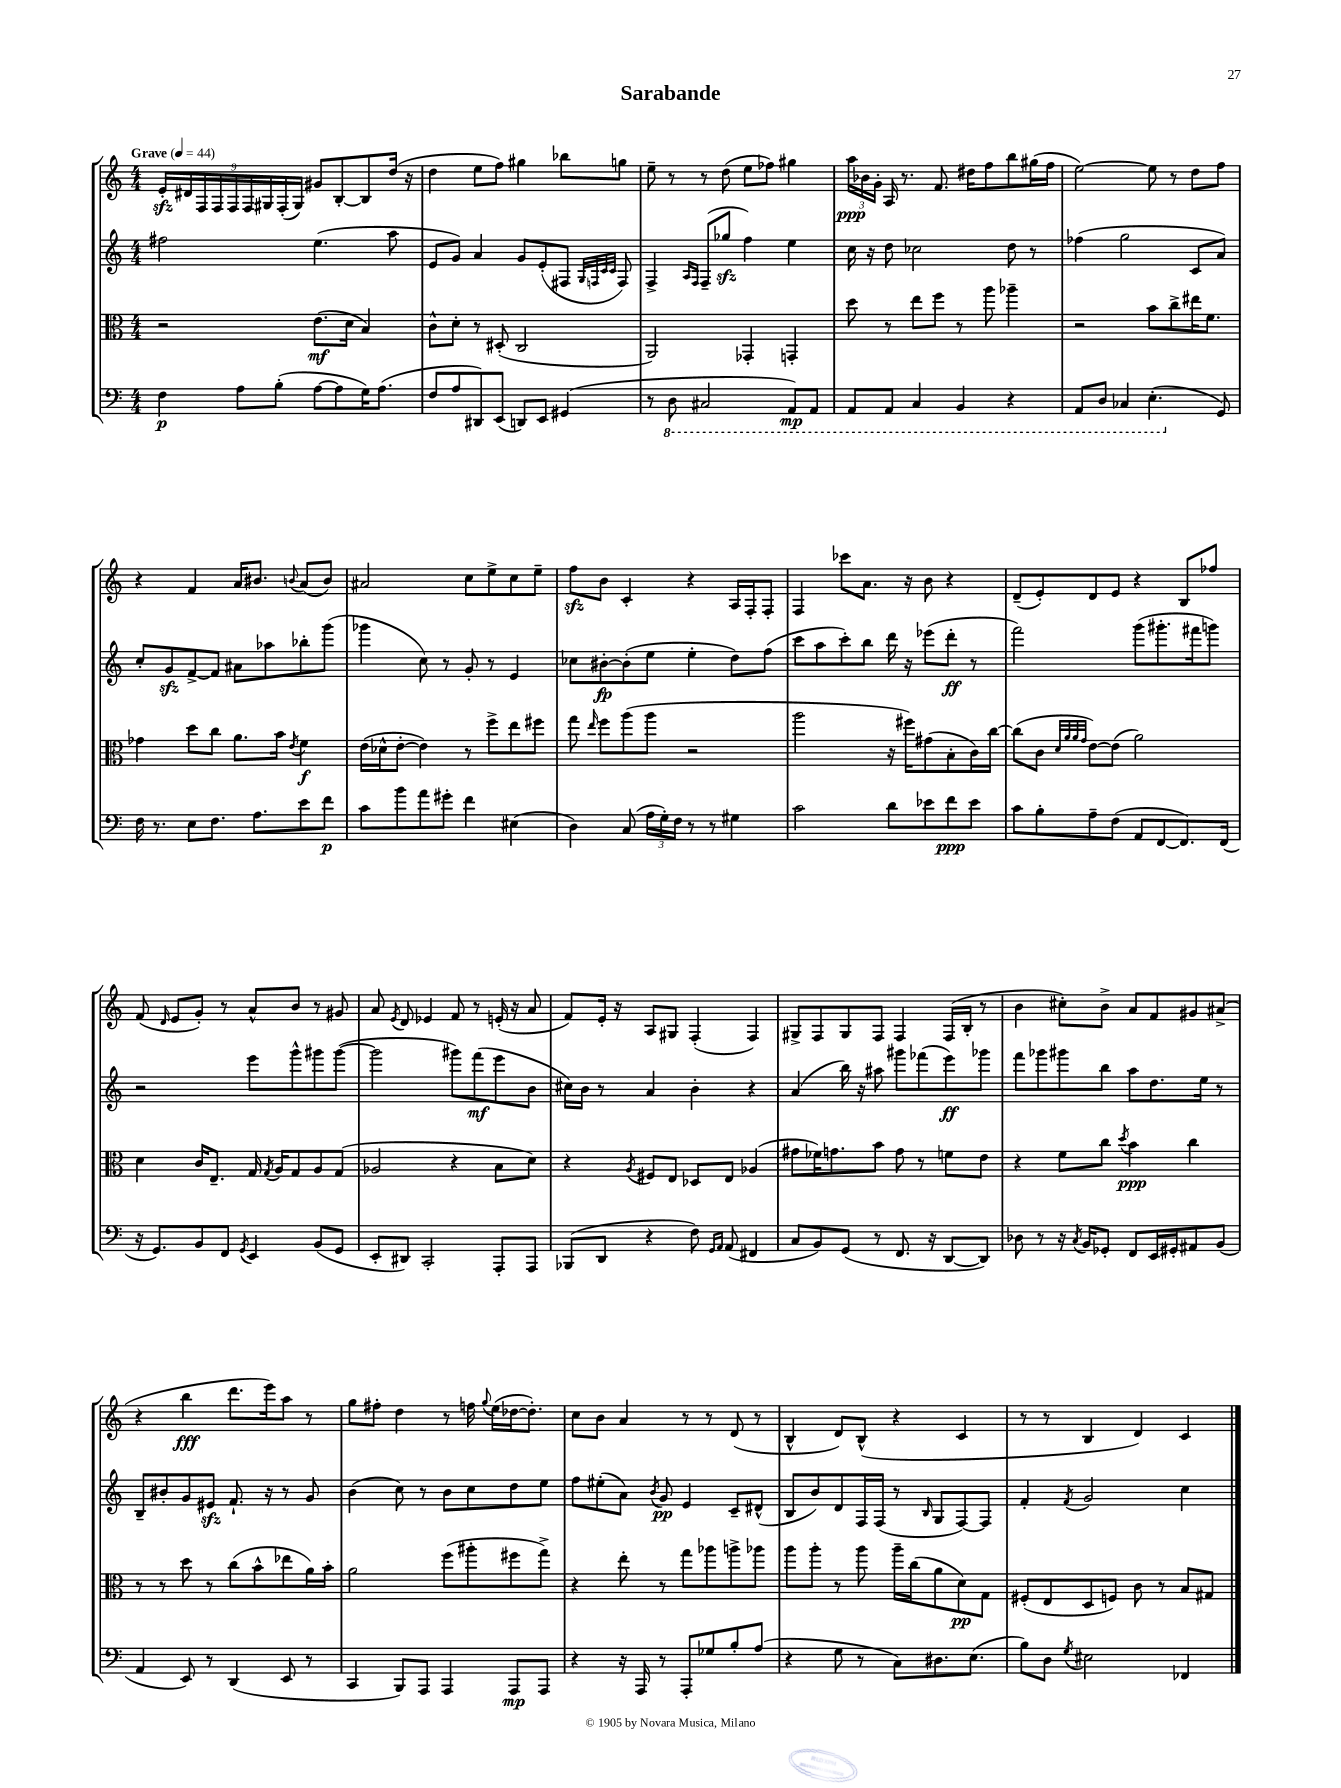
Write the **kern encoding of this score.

**kern	**kern	**kern	**kern
*staff4	*staff3	*staff2	*staff1
*clefF4	*clefC3	*clefG2	*clefG2
*k[]	*k[]	*k[]	*k[]
*M4/4	*M4/4	*M4/4	*M4/4
*MM44	*MM44	*MM44	*MM44
4F\	2r	2ff#\	18e'/LL
.	.	.	18d#/
.	.	.	18F/
.	.	.	18F/
.	.	.	18F/
8A\L	.	.	.
.	.	.	18F/
.	.	.	18G#/
(8B'\J	.	.	.
.	.	.	(18F'/
.	.	.	18G#/JJ)
[8A\L	(8.e\L	(4.ee\	8g#/L
8A\]	.	.	[8B'/
.	16d\Jk	.	.
16G\K)	4B/)	.	8B/]
(8.A\J	.	.	.
.	.	8aa\	(16dd/Jk
.	.	.	16r
=	=	=	=
8F/L	8c^^\L	8e/L	4dd\
8A/	8d'\J	8g/J)	.
8DD#/)	8r	4a/	8ee\L
(8EE/J	(8D#'/	.	8ff\J)
8DD/L)	2C/	8g/L	4gg#\
8EE/J	.	(8e'/	.
(4GG#/	.	8F#/J	8bb-\L
.	.	32qqG/LLL	.
.	.	32qqF/	.
.	.	32qqc/	.
.	.	32qqc/JJJ	.
.	.	8F/)	8gg\J
=	=	=	=
8r	2AA/)	4F^/	8ee~\
8DD\	.	.	8r
.	.	16qqA/LL	.
.	.	16qqF/JJ	.
2CC#/	.	(8F~/L	8r
.	.	8gg-/J	(8dd\
.	4GG-'/	4ff\)	8ee\L
.	.	.	8ff-\J)
8AAA/L)	4GG'/	4ee\	4gg#\
8AAA/J	.	.	.
=	=	=	=
8AAA/L	8dd\	16cc\	24aa\LL
.	.	.	24b-\
.	.	16r	.
.	.	.	24g'\JJ
8AAA/J	8r	8dd\	16A/
.	.	.	8.r
4CC/	8ee\L	2cc-\	.
.	8ff\J	.	8.f/
4BBB/	8r	.	.
.	.	.	16dd#\LK
.	8aa\	.	8ff\
4r	4aa-~\	8dd\	8bb\
.	.	8r	(16gg#\L
.	.	.	16ff\JJ
=	=	=	=
8AAA/L	2r	(4ff-\	[2ee\)
8DD/J	.	.	.
4CC-/	.	2gg\	.
(4.EE'\	8b\L	.	8ee\]
.	8cc^\	.	8r
.	16ee#\K	8c/L	8dd\L
.	8.f\J	.	.
8GG/)	.	8a/J)	8ff\J
=	=	=	=
16F\	4g-\	8cc'/L	4r
8.r	.	.	.
.	.	8g/	.
8E\L	8dd\L	[8f^/	4f/
8.F\J	8cc\J	8f/]J	.
.	8.a\L	8a#\L	16a/LK
8.A\L	.	.	8.b#/J
.	.	8aa-\	.
.	16b\Jk	.	.
.	8qe/	.	8qqb/
8e\	4f\	8bb-'\	(8a/L
8f\J	.	(8ggg\J	8b/J)
=	=	=	=
8c\L	(16e\LL	4ggg-\	2a#/
.	16d-^^\J	.	.
8b\	[8e'\J	.	.
8a\	4e\])	8cc\)	.
8g#'\J	.	8r	.
4f\	8r	8g'/	8cc\L
.	8ff^\L	8r	8ee^\
(4E#\	8ee\	4e/	8cc\
.	8ff#\J	.	8ee~\J
=	=	=	=
4D\)	8gg\	8cc-\L	8ff\L
.	16qqee/	.	.
.	8ff\L	[8b#'\	8b\J
(8C/	(8aa\	(8b#'\]	4c'/
24A\LL	8aa\J	8ee\J	.
24G'\)	.	.	.
24F\JJ	.	.	.
8r	2r	4ee'\	4r
8r	.	.	.
4G#\	.	8dd\L)	16A/LL
.	.	.	16F'/J
.	.	(8ff\J	8F'/J
=	=	=	=
2c\	2aa\	8ccc\L	4F/
.	.	8aa\	.
.	.	8ccc'\)	8ccc-\L
.	.	8bb\J	8.a\J
8d\L	16r	16ddd\	.
.	16ff#\LK)	16r	16r
8e-\	(8g#\	(8eee-\L	8b\
8f\	8B'\	8ddd'\J	4r
8e-\J	16c\L)	8r	.
.	[16cc\JJ	.	.
=	=	=	=
8c\L	(8cc\]L	2fff\)	(8d~/L
8B'\	8c\J	.	8e'/)
.	32qqd/LLL	.	.
.	32qqa/	.	.
.	32qqa/	.	.
.	32qqg/JJJ	.	.
8A~\	[8e\L)	.	8d/
(8F\J	(8e\]J	.	8e/J
8AA/L	2a\)	(8ggg\L	4r
[8FF/	.	8.ggg#'\	.
8.FF/])	.	.	8B/L
.	.	16fff#\k	.
.	.	8ggg\J)	8ff-/J
(16FF/Jk	.	.	.
=	=	=	=
16r	4d\	2r	(8f/
8.GG/L)	.	.	.
.	.	.	16qqd/
.	.	.	8e/L
8BB/	16c/LK	.	8g'/J)
.	8.E~/J	.	.
8FF/J	.	.	8r
8qGG/	.	.	.
4EE/	16G/	8eee\L	8a^^/L
.	8qG/	.	.
.	16A/LK	.	.
.	8G/	8ggg^^\	8b/J
(8BB/L	8A/	8ggg#\	8r
8GG/J	(8G/J	([8ggg#\J	8g#/
=	=	=	=
8EE'/L	2A-/	2ggg#\]	8a/
.	.	.	8qe/
8DD#/J)	.	.	8d/
2CC'/	.	.	4e-/
.	4r	8ggg#\L)	8f/
.	.	(8fff\	8r
8AAA'/L	8B\L	8eee\	(16e'/
.	.	.	16r
8AAA/J	8d\J)	8b\J	8a/
=	=	=	=
(8BBB-/L	4r	16cc#\LL)	8f/L)
.	.	16b\JJ	.
8DD/J	.	8r	16e'/Jk
.	.	.	16r
.	8qA/	.	.
4r	8F#/L	4a/	8A/L
.	8E/J	.	8G#/J
8F\)	8D-/L	4b'\	(4F'/
16qqGG/LL	.	.	.
16qqAA/JJ	.	.	.
(8AA/	8E/J	.	.
4FF#/	(4A-/	4r	4F/)
=	=	=	=
8C/L	8g#\L	(4a/	8G#^/L
8BB/)	16f-\K)	.	8F/
.	8.g\	.	.
(8GG/J	.	16bb\)	8G#/
.	.	16r	.
8r	8b\J	8aa#\	8F/J
8.FF/	8g\	8ggg#\L	4F/
.	8r	(8fff-\	.
16r	.	.	.
[8DD/L	8f\L	8eee\)	(16F/LL
.	.	.	16B'/JJ
8DD/]J)	8e\J	8ggg-\J	8r
=	=	=	=
8D-\	4r	8fff\L	4b\
8r	.	8ggg-\	.
16r	8f\L	8ggg#\	8cc#'\L)
8qC/	.	.	.
16BB/LK	.	.	.
8GG-'/J	8cc\J	8bb\J	8b^\J
.	8qdd/	.	.
8FF/L	4b\	8aa\L	8a/L
16EE/L	.	8.dd\	8f/
16GG#'/J	.	.	.
8AA#/	4cc\	.	8g#/
.	.	16ee\Jk	.
(8BB/J	.	8r	(8a#^/J
=	=	=	=
4AA/	8r	8B~/L	4r
.	8r	8b#'/	.
8EE/)	8dd\	8g/	4bb\
8r	8r	8e#/J	.
(4DD/	(8cc\L	8.f`/	8.ddd\L
.	8b^^\	.	.
.	.	16r	16eee\k)
8EE/	8ee-\	8r	8aa\J
8r	16a\L)	8g/	8r
.	16b'\JJ	.	.
=	=	=	=
4CC/	2a\	(4b\	8gg\L
.	.	.	8ff#'\J
8BBB/L)	.	8cc\)	4dd\
8AAA/J	.	8r	.
4AAA/	(8ff\L	8b\L	8r
.	8aa#'\	8cc\	16ff\
.	.	.	8qqgg/
.	.	.	(16ee\LL
8AAA/L	8ff#\	8dd\	[16dd-\J
.	.	.	8.dd-'\]J)
8AAA/J	8gg^\J)	8ee\J	.
=	=	=	=
4r	4r	8ff\L	8cc\L
.	.	(8ee#'\	8b\J
16r	8ee'\	8a\J)	4a/
16AAA/	.	.	.
.	.	8qb/	.
8r	8r	8g/	.
8AAA'/L	8gg\L	4e/	8r
8G-/	8aa-\	.	8r
8B'/	8aa^\	8c~/L	(8d/
(8A/J	8aa-\J	(8d#^^/J	8r
=	=	=	=
4r	8aa\L	8B/L	4B^^/
.	8aa'\J	8b/)	.
8G\	8r	8d/	8d/L)
8r	8aa\	16F/L	(8B^^/J
.	.	(16F/JJ	.
8C\L)	16aa~\LL	8r	4r
.	(16cc\J	.	.
.	.	16qqB/	.
8.D#\	8a\	8G/L	.
.	8d\)	[8F/)	4c/
(8.E\J	.	.	.
.	8G\J	8F/]J	.
=	=	=	=
8B\L)	(8F#'/L	4f'/	8r
8D\J	8E/	.	8r
8qG/	.	8qf/	.
2E#\	8D/	2g/	4B/
.	8F/J)	.	.
.	8c\	.	4d/)
.	8r	.	.
4FF-/	8B/L	4cc\	4c/
.	8G#/J	.	.
==	==	==	==
*-	*-	*-	*-
